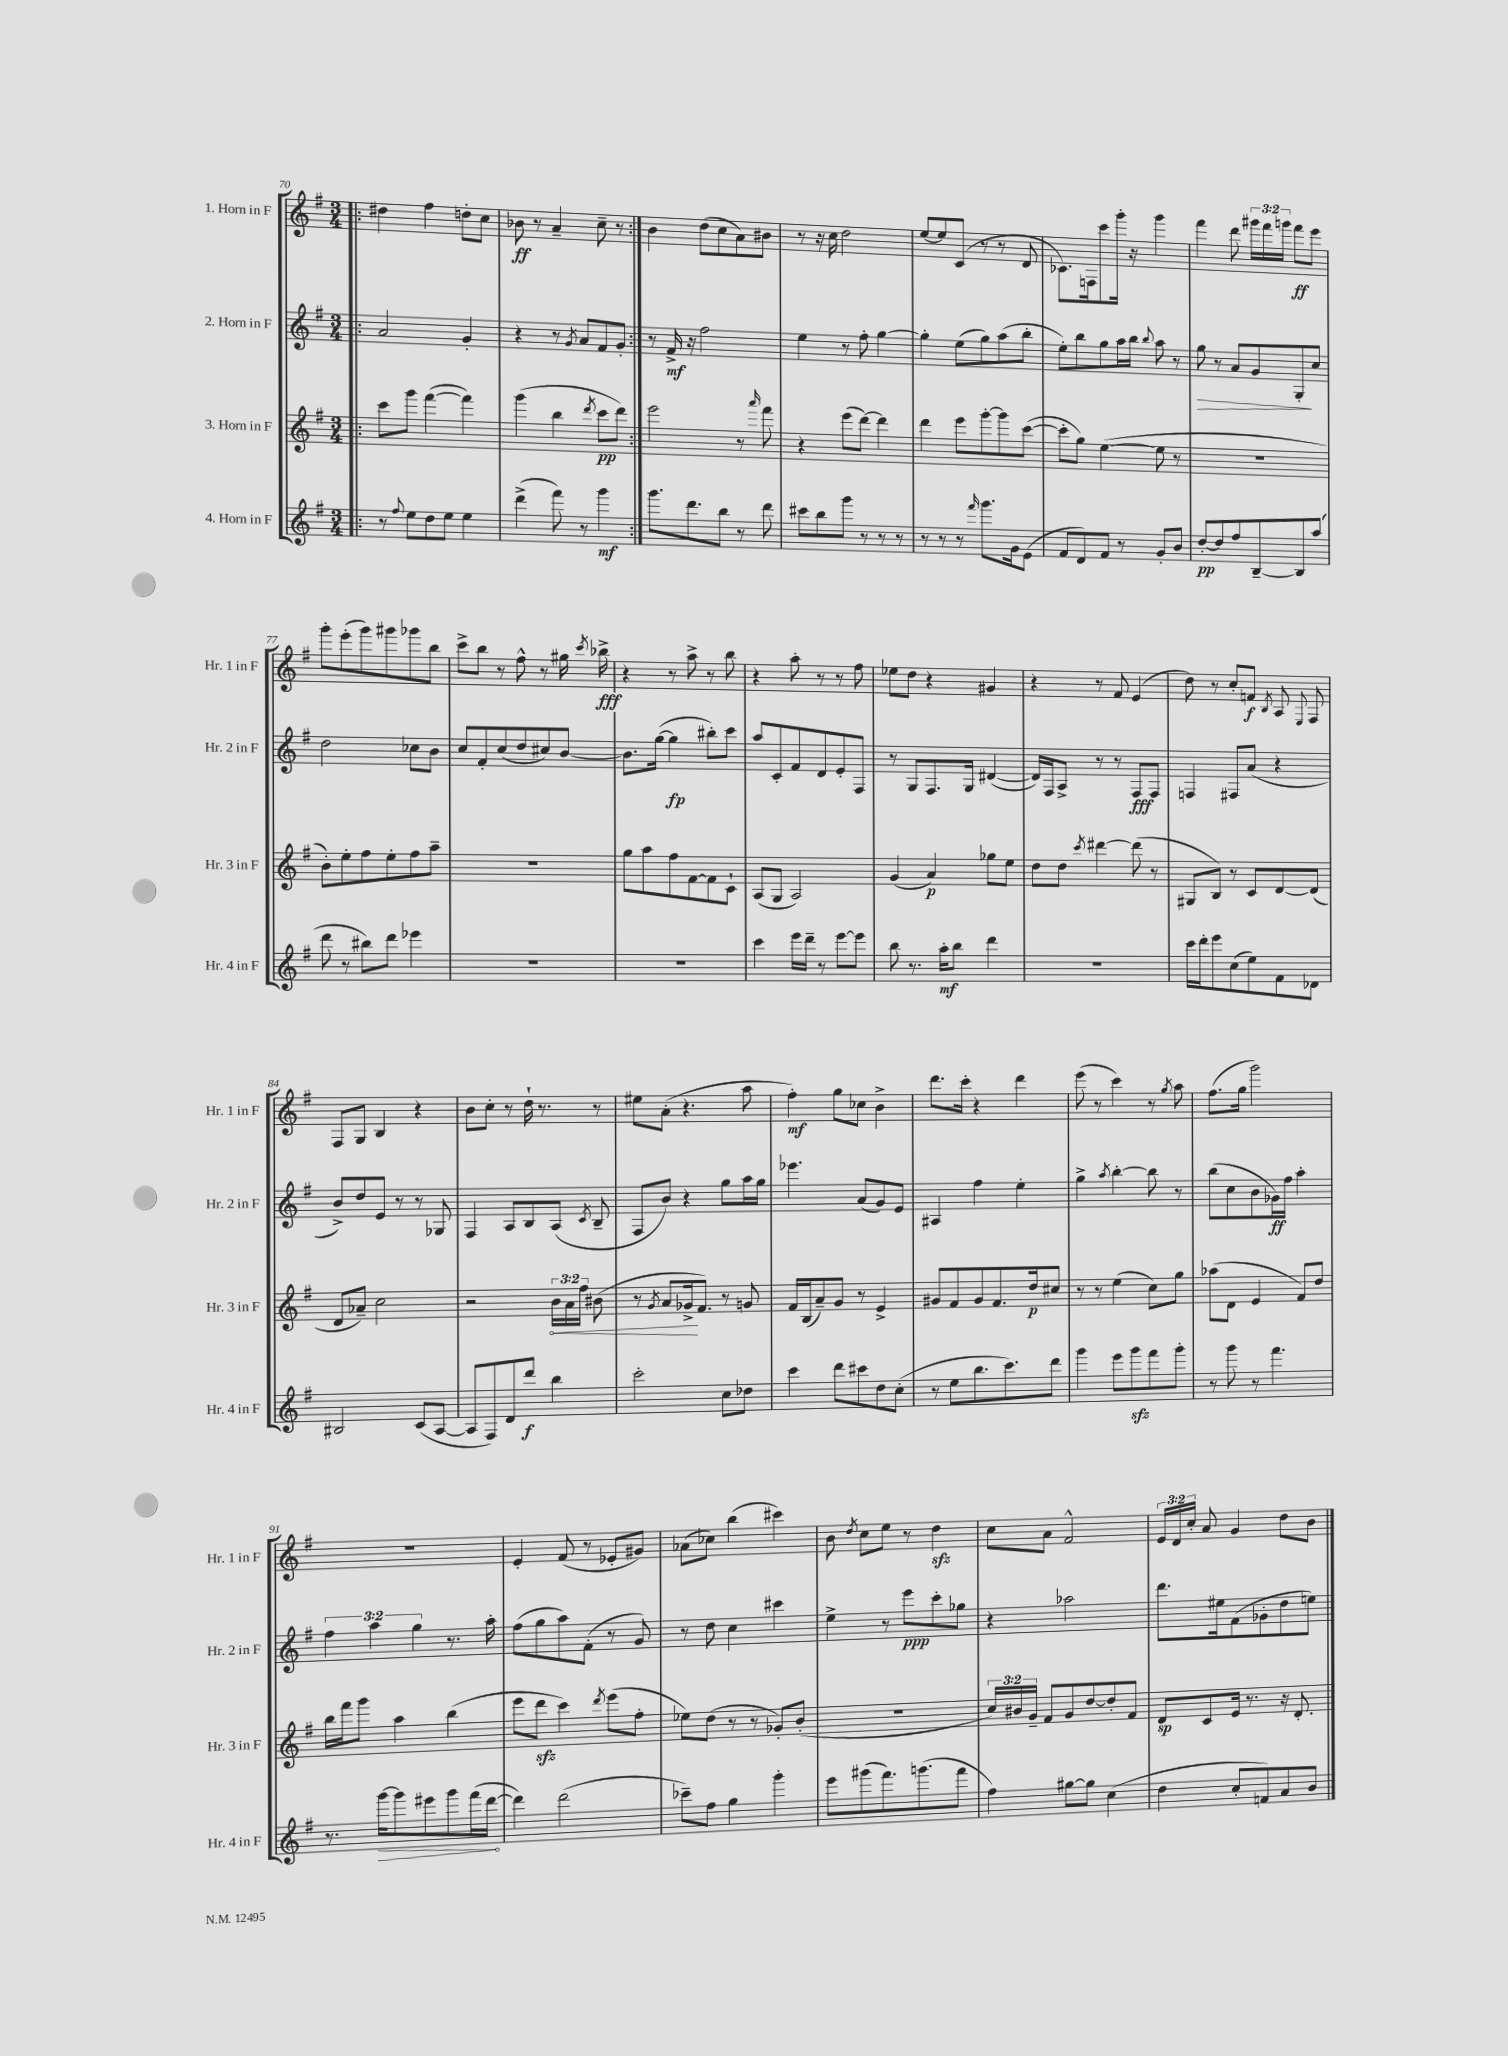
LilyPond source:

<<
\new StaffGroup <<
\new Staff = "s0" \with { instrumentName = "1. Horn in F" shortInstrumentName = "Hr. 1 in F" } {
    \clef treble \key g \major \numericTimeSignature \time 3/4 \override Staff.TupletNumber.text = #tuplet-number::calc-fraction-text
    \autoBeamOff \repeat volta 2 { \bar ".|:" dis''4 fis''4 d''8[-. c''8] |
    bes'8\ff r8 a'4-- c''8-- r8 | }
    b'4 d''8[( c''8 a'8) bis'8] |
    r8 r16 c''16 d''2 |
    e''8[~ e''8 c'8]( r8 r8 d'8 |
    ces'8.[) f16 c'''8 g'''16]-. r16 g'''4 |
    fis'''4 d'''8 \tuplet 3/2 { gis'''16[ fis'''16 g'''16] } fis'''8[\ff e'''8] |
    g'''8[-. e'''8-.( g'''8) gis'''8 ges'''8 b''8] |
    c'''8[-> b''8] r8 fis''8-^ r8 gis''16 \acciaccatura { c'''8 } bes''16->\fff |
    r4 r8 a''8-> r8 b''8 |
    r4 a''8-. r8 r8 fis''8 |
    ees''8[ d''8] r4 gis'4 |
    r4 r8 fis'8 e'4( |
    d''8) r8 c''8[-. f'8]\f \acciaccatura { b8 } a8 \appoggiatura { e8 } fis8 |
    fis8[ g8] b4 r4 |
    b'8[ c''8]-. r8 d''16-! r8. r8 |
    eis''8[ a'8]-.( r4. a''8 |
    fis''4-.\mf) g''8[ ces''8] b'4-> |
    d'''8.[ c'''16]-. r4 d'''4 |
    e'''8( r8 c'''4) r8 \acciaccatura { g''8 } a''8 |
    fis''8.[( g''16] g'''2) |
    R2. |
    e'4-. fis'8( r8 ees'8[-. gis'8]) |
    aes'8[( ces''8]) b''4( cis'''4) |
    b'8 \acciaccatura { d''8 } c''8[ e''8] r8 d''4\sfz |
    c''8[ a'8] fis'2-^ |
    \tuplet 3/2 { e'16[ d'16 c''16]-. } a'8 g'4 d''8[ b'8] \bar "|." |
}
\new Staff = "s1" \with { instrumentName = "2. Horn in F" shortInstrumentName = "Hr. 2 in F" } {
    \clef treble \key g \major \numericTimeSignature \time 3/4 \override Staff.TupletNumber.text = #tuplet-number::calc-fraction-text
    \autoBeamOff \repeat volta 2 { \bar ".|:" a'2 g'4-. |
    r4 r8 \acciaccatura { g'8 } a'8[ fis'8 g'8]-. | }
    r8 fis'16->\mf r16 fis''2 |
    e''4 r8 fis''8-. g''4~ |
    g''4-. e''8[( g''8) a''8( b''8]-. |
    e''8[-.) b''8 g''8 a''16 b''16] \appoggiatura { b''8 } a''8 r8 |
    g''8\> r8 a'8[ g'8 g8-.\! c''8] |
    d''2 ces''8[ b'8] |
    c''8[ fis'8-. c''8( d''8 cis''8) b'8]~ |
    b'8.[ g''16]~( g''4\fp bis''8[-.) c'''8] |
    a''8[ c'8-. fis'8 d'8 e'8-. fis8] |
    r8 g8[ fis8. g16] dis'4~( |
    dis'16[) fis16 a8]-> r8 r8 fis8[\fff fis8] |
    f4 fis8[ a'8]( r4 |
    b'8[->) d''8 e'8] r8 r8 ges8 |
    fis4 a8[ b8 a8]( \acciaccatura { c'8 } b8-- |
    fis8[ b'8]) r4 g''8[ a''16 g''16] |
    ees'''4. a'8[( g'8) e'8] |
    ais4 fis''4 e''4-. |
    g''4-> \acciaccatura { a''8 } b''4~-. b''8 r8 |
    b''8[( c''8 b'8 ges'16\ff) fis''16] a''4-. |
    \tuplet 3/2 { fis''4 a''4 g''4 } r8. a''16-. |
    fis''8[( g''8 a''8) fis'8]-.( r8 g'8) |
    r8 d''8 c''4 cis'''4 |
    e''4-> r8 e'''8[\ppp c'''8-. ges''8] |
    r4 aes''2 |
    d'''8.[ eis''16 fis'8( ges'8-. d''8 e''8]) \bar "|." |
}
\new Staff = "s2" \with { instrumentName = "3. Horn in F" shortInstrumentName = "Hr. 3 in F" } {
    \clef treble \key g \major \numericTimeSignature \time 3/4 \override Staff.TupletNumber.text = #tuplet-number::calc-fraction-text
    \autoBeamOff \repeat volta 2 { \bar ".|:" c'''8[ g'''8] fis'''4~( fis'''4) |
    g'''4( b''4 \acciaccatura { d'''8 } c'''8[\pp d'''8]) | }
    e'''2 r8 \grace { a'''16 } fis'''8 |
    r4 e'''8[( d'''8]~) d'''4 |
    d'''4 e'''8[ g'''8~-. g'''8 c'''8]~( |
    c'''8[-. g''8]) e''4~( e''8 r8 |
    R2. |
    b'8[-.) e''8-. fis''8 e''8-. fis''8 a''8]-- |
    R2. |
    g''8[ a''8 fis''8 fis'8~ fis'8 c'8]-! |
    a8[( g8] a2) |
    g'4( a'4\p) ges''8[ e''8] |
    d''8[ d''8] \acciaccatura { c'''8 } dis'''4~ dis'''8( r8 |
    gis8[ b8]) r8 c'8[ d'8~ d'8]( |
    d'8[ aes'8]--) c''2 |
    r2 \tuplet 3/2 { \once \override Hairpin.circled-tip = ##t b'16[\< a'16 fis''16] } bis'8( |
    r8 \acciaccatura { g'8 } a'8[ ges'16->\! fis'8.]) r8 g'8 |
    fis'16[ b16( a'8--) g'8] r8 e'4-> |
    gis'8[ fis'8 gis'8 fis'8. d''16\p cis''8] |
    r8 r8 e''4( c''8[) g''8] |
    aes''8[( d'8] e'4 fis'8[) d''8] |
    b''16[ fis'''16 g'''8] a''4 b''4( |
    e'''8[ d'''8]\sfz c'''4) \acciaccatura { d'''8 } e'''8[( fis''8]-. |
    ees''8[) d''8]( r8 r8 ges'8[-.) b'8]-.( |
    r2. |
    \tuplet 3/2 { c''16[) bis'16 g'16]-- } fis'8[ g'8 d''8~ d''8-. fis'8] |
    d'8[\sp c'8 e'16] r8. r16 d'8.-. \bar "|." |
}
\new Staff = "s3" \with { instrumentName = "4. Horn in F" shortInstrumentName = "Hr. 4 in F" } {
    \clef treble \key g \major \numericTimeSignature \time 3/4
    \autoBeamOff \repeat volta 2 { \bar ".|:" r8 \appoggiatura { fis''8 } e''8[ d''8 e''8] e''4 |
    d'''4->( fis'''8) r8 g'''4\mf | }
    g'''8.[ d'''8. b''8] r8 d'''8 |
    cis'''8[ b''8 g'''8] r8 r8 r8 |
    r8 r8 r8 \grace { fis'''16 } g'''8.[ g'16 e'8]( |
    fis'8[ d'8) fis'8] r8 g'8[-. b'8] |
    d''8[~-.\pp d''8 fis''8 b8~-- b8 a''8]( |
    d'''8 r8 bis''8[) d'''8] ees'''4 |
    R2. |
    R2. |
    c'''4 e'''16[ d'''16]-- r8 e'''8[~ e'''8] |
    b''8 r8. a''16[-.\mf b''8] d'''4 |
    R2. |
    c'''16[ d'''16-. e'''8 c''8( e''8) fis'8 des'8] |
    bis2 c'8[( a8]~ |
    a8[ fis8) d'8 d'''8]\f b''4 |
    c'''2-. c''8[ des''8] |
    c'''4 d'''8[ cis'''8 d''8 c''8]-.( |
    r8 e''8[ b''8. c'''8.) d'''8] |
    g'''4 e'''8[ g'''8\sfz fis'''8 g'''8]-. |
    r8 g'''8 r8 fis'''4. |
    r8. \once \override Hairpin.circled-tip = ##t g'''16[~\> g'''8 eis'''8 g'''8 fis'''16( d'''16]~\! |
    d'''4) d'''2( |
    ces'''8[--) fis''8] g''4 g'''4-. |
    e'''8[ gis'''8( fis'''8.) g'''8.( fis'''8] |
    fis''4) gis''8[~ gis''8] c''4( |
    d''4 c''8[-. f'8) a'8 b'8] \bar "|." |
}
>>
>>
\layout { \context { \Score currentBarNumber = #70 } }
